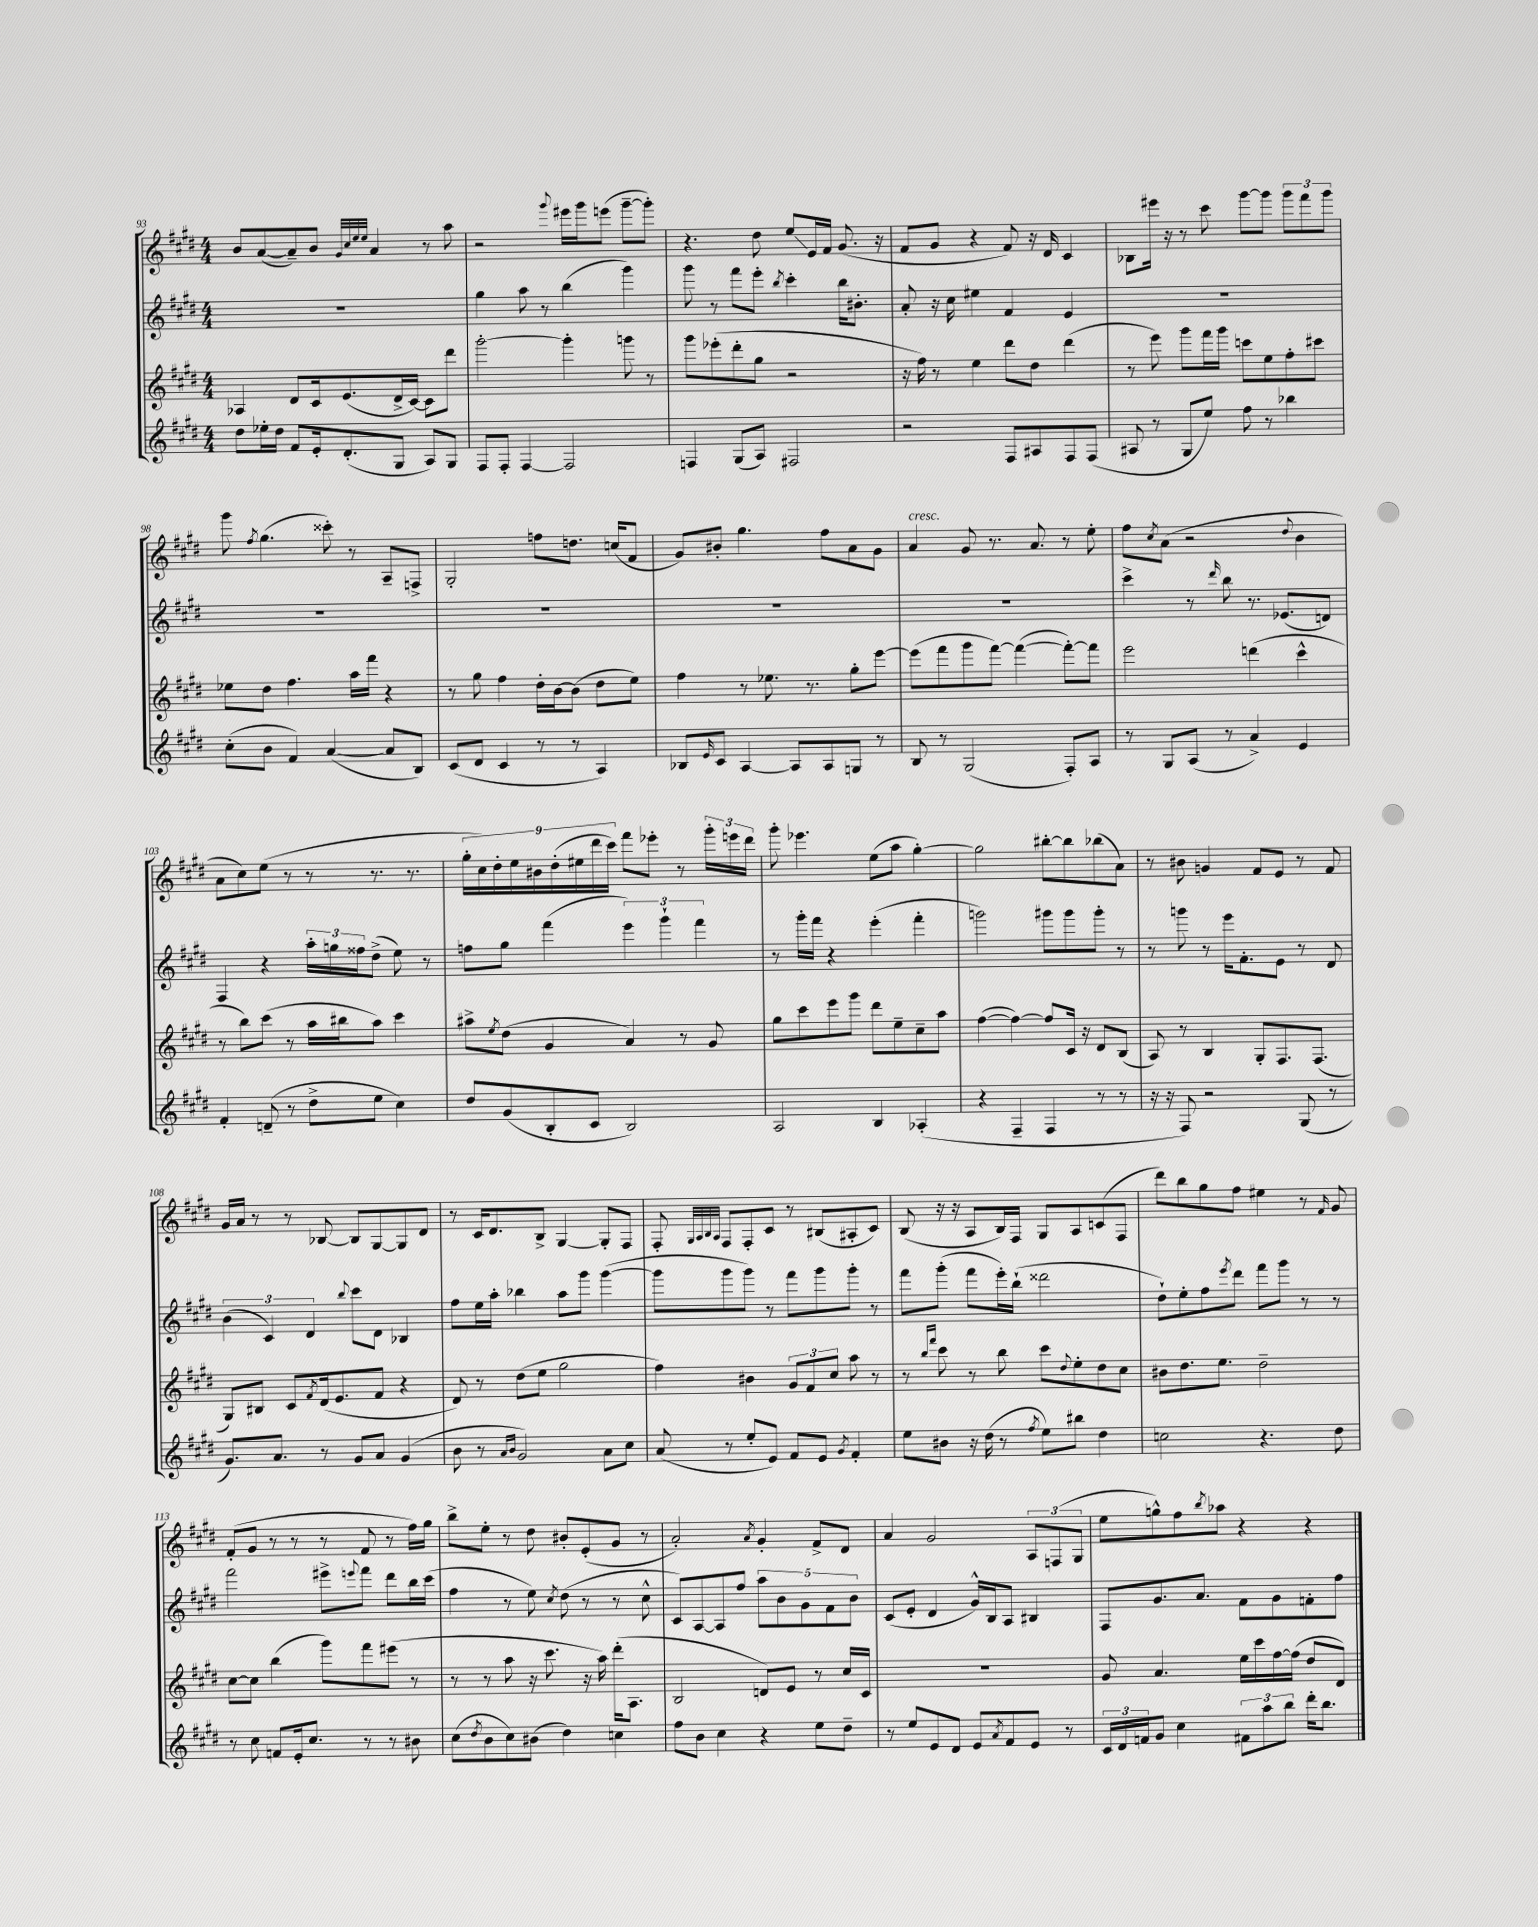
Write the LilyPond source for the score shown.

<<
\new StaffGroup <<
\new Staff = "s0" {
    \clef treble \key e \major \numericTimeSignature \time 4/4
    b'8 a'8~( a'8--) b'8 \grace { gis'32 cis''32 e''32 e''32 } a'4 r8 a''8 |
    r2 \appoggiatura { gis'''8 } eis'''16 gis'''16 e'''8( gis'''8~-- gis'''8-.) |
    r4. dis''8 e''8\glissando e'16 fis'16 gis'8.( r16 |
    fis'8 gis'8 r4 fis'8) r16 dis'16 cis'4 |
    bes8 eis'''16 r16 r8 cis'''8 gis'''8~ gis'''8 \tuplet 3/2 { gis'''8 fis'''8 gis'''8 } |
    gis'''8 \acciaccatura { fis''8 } gis''4.( cisis'''8-.) r8 a8-- f8-> |
    gis2-. f''8 d''8. c''16( fis'8 |
    gis'8) bis'8-. gis''4. fis''8 a'8 gis'8 |
    a'4^\markup { \italic "cresc." } gis'8 r8. a'8. r8 e''8-. |
    fis''8 \acciaccatura { cis''8 } a'8( r2 \appoggiatura { dis''8 } b'4 |
    a'8 cis''8) e''8( r8 r8 r8. r8. |
    \tuplet 9/8 { gis''16-. cis''16) dis''16-. e''16 bis'16 dis''16-.( eis''16 dis'''16 cis'''16) } fis'''8 ees'''8-. r8 \tuplet 3/2 { gis'''16-. e'''16 dis'''16 } |
    gis'''8-. ees'''4. e''8( a''8 gis''4~-.) |
    gis''2 bis''8~-. bis''8 bes''8( a'8) |
    r8 bis'8 g'4 fis'8 e'8 r8 fis'8 |
    gis'16 a'16 r8 r8 bes8~ bes8 gis8~ gis8 dis'8 |
    r8 cis'16 dis'8. b8-> gis4~ gis8-. fis8 |
    fis8-. \grace { gis32 a32 b32 a32 } fis8 fis8-. cis'8 r8 bis8( ais8-. cis'8) |
    b8( r16 r16 a8 b16) fis16 gis8 a8 c'8( fis8 |
    dis'''8) b''8 gis''8 fis''8 eis''4 r8 \grace { fis'16 } gis'8 |
    fis'8-.( gis'8 r8 r8 r8 fis'8 r8 fis''16) gis''16 |
    b''8-> e''8-. r8 dis''8 bis'8-. e'8-.( gis'8 r8 |
    a'2-.) \acciaccatura { a'8 } gis'4-. fis'8-> dis'8 |
    a'4 gis'2 \tuplet 3/2 { a8 f8( gis8 } |
    e''8 g''8-^) fis''8 \acciaccatura { b''8 } aes''8 r4 r4 \bar "|." |
}
\new Staff = "s1" {
    \clef treble \key e \major \numericTimeSignature \time 4/4
    R1 |
    gis''4 a''8 r8 b''4( gis'''4) |
    gis'''8 r8 fis'''8 e'''8-. \acciaccatura { b''8 } cis'''4-. b''16 bis'8.-. |
    a'8-. r16 cis''16 eis''4 fis'4 e'4 |
    R1 |
    R1 |
    R1 |
    R1 |
    R1 |
    cis'''4-> r8 \grace { dis'''16 } b''8 r8. ees'8.( d'8) |
    fis4 r4 \tuplet 3/2 { a''16-. g''16 fisis''16 } dis''8->( e''8) r8 |
    f''8 gis''8 fis'''4( \tuplet 3/2 { e'''4) gis'''4-! fis'''4 } |
    r8 gis'''16-. fis'''16 r4 e'''4-.( fis'''4-. |
    g'''2) gis'''8 gis'''8 gis'''8-. r8 |
    r8 g'''8 r8 e'''16 fis'8.-. e'8 r8 dis'8 |
    \tuplet 3/2 { b'4( cis'4) dis'4 } \appoggiatura { b''8 } cis'''8 dis'8 bes4 |
    fis''8 e''16 a''16-. bes''4 a''8 gis'''8 gis'''4~( |
    gis'''8 gis'''8 gis'''8) r8 fis'''8 gis'''8 gis'''8-. r8 |
    fis'''8 gis'''8-.( fis'''8 e'''16-.) b''16-!( disis'''2 |
    dis''8-!) e''8-. fis''8 \acciaccatura { e'''8 } dis'''8 fis'''8 gis'''8 r8 r8 |
    fis'''2 eis'''8-> \appoggiatura { e'''8 } fis'''8 dis'''8 b''16 cis'''16( |
    fis''4 r8 e''8) \acciaccatura { cis''8 } dis''8( r8 r8 cis''8-^ |
    cis'8) a8~ a8 fis''8 \tuplet 5/4 { a''8 b'8 gis'8 fis'8 b'8 } |
    cis'8( e'8-. dis'4 gis'16-^) b16 a8 bis4 |
    fis8 gis'8. a'8. fis'8 gis'8 f'8-. fis''8 \bar "|." |
}
\new Staff = "s2" {
    \clef treble \key e \major \numericTimeSignature \time 4/4
    aes4 dis'8 cis'16 e'8.( dis'16-> cis'16~) cis'8 dis'''8 |
    gis'''2~-. gis'''4-. g'''8 r8 |
    gis'''8 ees'''8-.( dis'''8-. gis''8 r2 |
    r16 fis''16) r8 e''4 dis'''8 dis''8 dis'''4( |
    r8 e'''8) gis'''8 fis'''16 gis'''16 c'''8 e''8 fis''8-. cis'''8 |
    ees''8 dis''8 fis''4. a''16 fis'''16 r4 |
    r8 gis''8 fis''4 dis''16-. b'16~ b'8( dis''8 e''8) |
    fis''4 r8 ees''8. r8. gis''8-. e'''8~ |
    e'''8( fis'''8 gis'''8 fis'''8~) fis'''4~( fis'''8~-.) fis'''8 |
    e'''2 d'''4( cis'''4-^ |
    r8 b''8) cis'''8( r8 a''16 bis''16 a''8) cis'''4 |
    ais''8-> \acciaccatura { e''8 } dis''8( gis'4 a'4) r8 gis'8 |
    gis''8 cis'''8 e'''8 gis'''8 dis'''8 e''8-- cis''8-- a''8 |
    fis''4~( fis''4~) fis''8 cis'16 r16 dis'8 b8( |
    a8) r8 b4 gis8-. fis8. fis8.( |
    gis8) bis8 cis'8 \acciaccatura { fis'8 } dis'16( e'8. fis'8 r4 |
    dis'8) r8 dis''8( e''8 gis''2 |
    fis''4) bis'4 \tuplet 3/2 { gis'8 fis'8 cis''8 } a''8 r8 |
    r8 \grace { b''16 fis'''16 } cis'''8 r8 b''8 cis'''8 \appoggiatura { dis''8 } e''8-. dis''8 cis''8 |
    bis'8 dis''8. e''8. dis''2-- |
    cis''8~ cis''8 b''4( gis'''8) fis'''8 eis'''8( r8 |
    r8 r8 a''8 r16 cis'''8. r16 a''16) dis'''16-.( a8. |
    b2 d'8) e'8 r8 cis''16 cis'16 |
    R1 |
    gis'8 a'4. e''16 cis'''16 fis''16~ fis''16( dis''8 dis'8) \bar "|." |
}
\new Staff = "s3" {
    \clef treble \key e \major \numericTimeSignature \time 4/4
    dis''8 ees''16-. dis''16 fis'8 e'16-. dis'8.-.( gis8 a8) gis8 |
    fis8 fis8-. fis4~ fis2 |
    f4 gis8( a8) fis2 |
    r2 fis8 ais8 fis8 fis8( |
    ais8 r8 gis8 e''8) fis''8 r8 bes''4 |
    cis''8-.( b'8 fis'4) a'4~( a'8 b8) |
    cis'8( dis'8 cis'4 r8 r8 a4) |
    bes8 \grace { e'16 } cis'8 a4~ a8 a8 g8 r8 |
    b8 r8 gis2( fis8-.) a8 |
    r8 gis8 a8( r8 a'4->) e'4 |
    fis'4-. d'8--( r8 dis''8-> e''8 cis''4) |
    dis''8 gis'8( b8-. cis'8 b2) |
    a2 b4 aes4-.( |
    r4 fis4-- fis4 r8 r8 |
    r16 r16 fis8) r2 gis8( r8 |
    gis'8.) a'8. r8 gis'8 a'8 gis'4( |
    b'8 r8 \grace { a'16 b'16 } gis'2) a'8 cis''8 |
    a'8( r8 e''8-. e'8) fis'8 e'8 \acciaccatura { gis'8 } fis'4-. |
    e''8 bis'8 r16 dis''16( r8 \acciaccatura { fis''8 } e''8) bis''8 dis''4 |
    c''2 r4. dis''8 |
    r8 cis''8 f'8 e'16-. cis''8. r8 r8 bis'8 |
    cis''8( \acciaccatura { dis''8 } b'8 cis''8) bis'8( dis''4) c''4 |
    fis''8 b'8 cis''4 r4 e''8 dis''8-- |
    r8 e''8 e'8 dis'8 e'8 \acciaccatura { a'8 } fis'8 e'8 r8 |
    \tuplet 3/2 { cis'16 dis'16 f'16 } gis'8 cis''4 \tuplet 3/2 { fis'8 a''8 b''8 } dis'''16-. b''8. \bar "|." |
}
>>
>>
\layout { \context { \Score currentBarNumber = #93 } }
